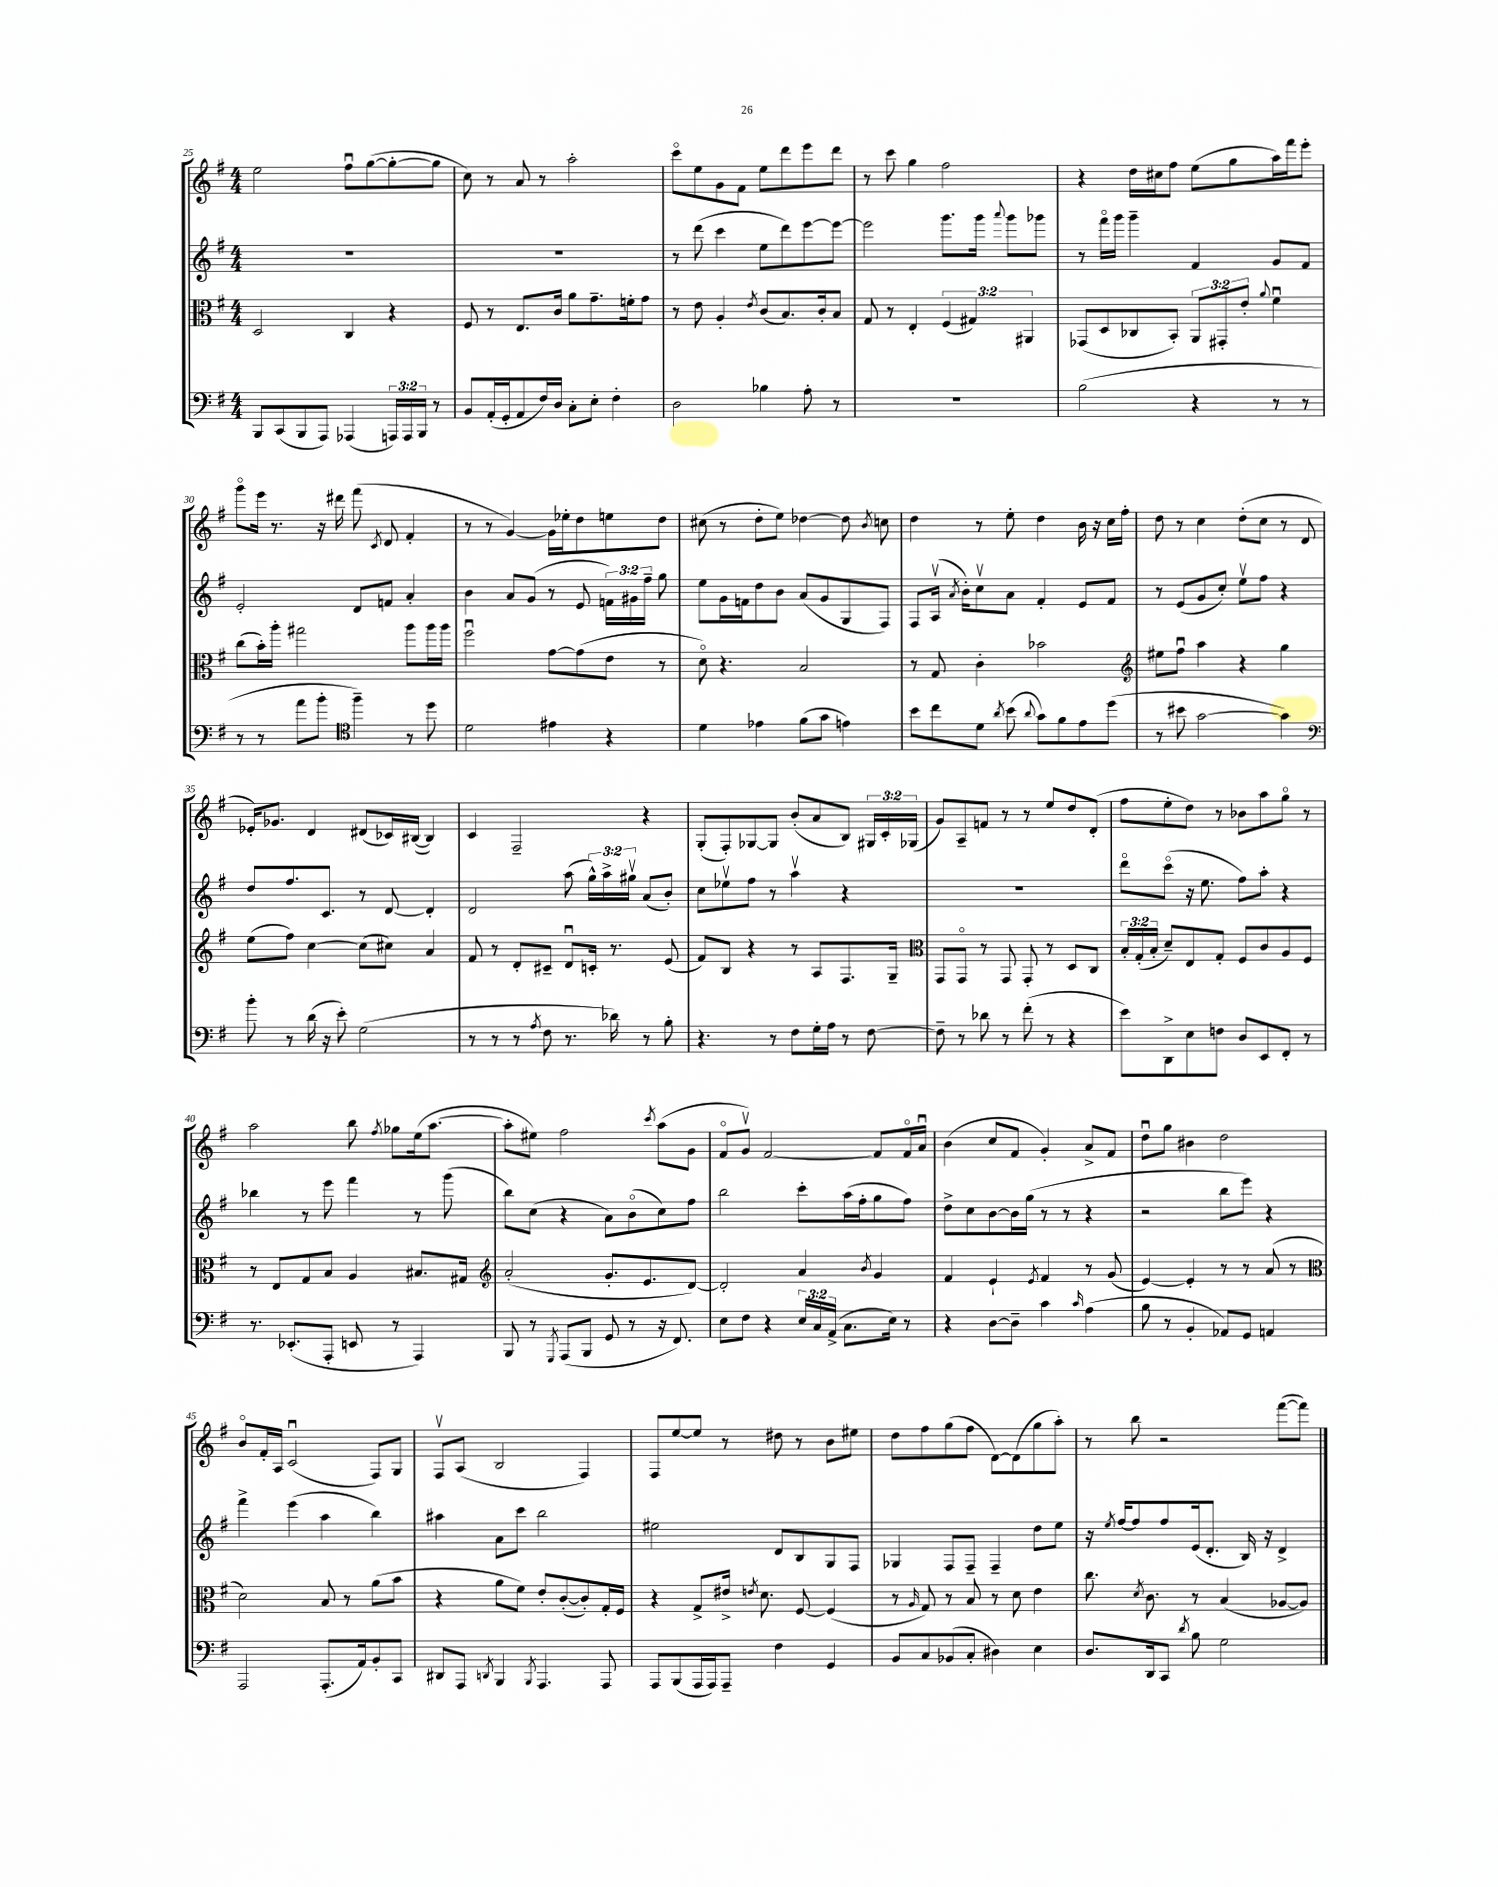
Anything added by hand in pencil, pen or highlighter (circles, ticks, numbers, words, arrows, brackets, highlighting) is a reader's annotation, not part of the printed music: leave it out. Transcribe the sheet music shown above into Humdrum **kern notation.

**kern	**kern	**kern	**kern
*part4	*part3	*part2	*part1
*staff4	*staff3	*staff2	*staff1
*clefF4	*clefC3	*clefG2	*clefG2
*k[f#]	*k[f#]	*k[f#]	*k[f#]
*M4/4	*M4/4	*M4/4	*M4/4
=25	=25	=25	=25
8BBB/L	2D/	1r	2ee\
(8CC/	.	.	.
8BBB/	.	.	.
8AAA/J)	.	.	.
(4AAA-X/	4C/	.	8ff#u\L
.	.	.	([8gg\
24AAAn/LL)	4r	.	8gg'\_
24AAA/	.	.	.
24BBB/JJ	.	.	.
8r	.	.	8gg\J]
=26	=26	=26	=26
8BB/L	8F#/	1r	8cc\)
(16AA'/L	8r	.	8r
16GG'/J	.	.	.
8AA/	8.E/L	.	8a/
16F#/L)	.	.	8r
16D/JJ	16c/Jk	.	.
8C'\L	8a\L	.	2aa'\
8E'\J	8.g~\	.	.
4F#'\	.	.	.
.	16fn'\k	.	.
.	8g\J	.	.
=27	=27	=27	=27
2D\	8r	8r	8ccc\L
.	8e\	(8ddd\	8ee\
.	4A'/	4ccc\	8g\
.	.	.	8f#\J
.	8qe/	.	.
4B-X\	(8c/L	8ee\L	8ee\L
.	8.B/)	8ddd\)	8ddd\
8A'\	.	[8eee\	8eee\
.	16c'/k	.	.
8r	8B/J	8eee\J_	8ddd\J
=28	=28	=28	=28
1r	8G/	2eee\]	8r
.	8r	.	8ccc\
.	4E'/	.	4gg\
.	(6F#/	8.ggg\L	2ff#\
.	6G#X/)	.	.
.	.	16ggg\Jk	.
.	.	8qqaaa/	.
.	.	8ggg\L	.
.	6AA#X/	.	.
.	.	8ggg-X\J	.
=29	=29	=29	=29
(2B\	(8GG-X/L	8r	4r
.	8D/	16fff#\LL	.
.	.	16ggg\JJ	.
.	8C-X/	4ggg~\	16dd\LL
.	.	.	16cc#X\J
.	8BB'/J)	.	8ff#\J
4r	12AA/L	4f#/	(8ee\L
.	12GG#X'/	.	.
.	.	.	8gg\
.	12e'/J	.	.
.	8qqa/	.	.
8r	4f#u\	8g/L	16aa\L)
.	.	.	16fff#\J
8r	.	8f#/J	8eee'\J
!!LO:LB:g=z
=30	=30	=30	=30
8r	(8cc\L	2e'/	8ggg\L
8r	16b'\L)	.	16eee\Jk
.	16aa'\JJ	.	8.r
8a\L	2gg#X\	.	.
8b'\J	.	.	16r
.	.	.	16ddd#X\
*clefC4	*	*	*
4ff#~\)	.	8d/L	(8fff#\
.	.	.	8qc/
.	.	8fn/J	8d/
8r	8aa\L	4a'/	4f#'/
8dd\	16aa\L	.	.
.	16aa\JJ	.	.
=31	=31	=31	=31
2d\	2ff#u\	4b\	8r
.	.	.	8r
.	.	8a/L	[4g/)
.	.	(8g/J	.
4e#X\	[8g\L	8r	16g\LL]
.	.	.	16ee-X'\J
.	(8g\]	8e/	8dd\
4r	8e\J	24fn\LL)	8een\
.	.	24g#X\	.
.	.	24ff#~\JJ	.
.	8r	8gg\	8dd\J
=32	=32	=32	=32
4d\	8d\)	8ee\L	(8cc#X\
.	4.r	16g\L	8r
.	.	16fn\J	.
4e-X\	.	8dd\	8dd'\L
.	.	8b\J	8ee\J)
(8f#\L	2B/	(8a/L	[4dd-X\
8g\J	.	8g/	.
4en\)	.	8G/	8dd-\]
.	.	.	8qb/
.	.	8F#/J)	8ccn\
=33	=33	=33	=33
8b\L	8r	8F#/L	4dd\
8cc\	8G/	(16Av/Jk	.
.	.	8qa/	.
.	.	16b'\KL)	.
8d\J	4c'\	8ccv\	8r
8qa/	.	.	.
(8b\	.	8a\J	8ee'\
8qqa/	.	.	.
8g\L)	2b-X\	4f#'/	4dd\
8f#\	.	.	.
8e\	.	8e/L	16b\
.	.	.	16r
(8dd\J	.	8f#/J	16cc\LL
.	.	.	16ff#'\JJ
=34	=34	=34	=34
*	*clefG2	*	*
8r	8ee#X\L	8r	8dd\
8b#X\	8ff#u\J	(8e/L	8r
[2g\	4aa\	8g/	4cc\
.	.	8cc'/J)	.
.	4r	8eev\L	(8dd'\L
.	.	8ff#\J	8cc\J
4g\])	4gg\	4r	8r
.	.	.	8d/
!!LO:LB:g=z
=35	=35	=35	=35
*clefF4	*	*	*
8b'\	(8ee\L	8dd/L	16e-X'/KL)
.	.	.	8.g-X/J
8r	8ff#\J)	8.ff#/	.
(16d\	[4cc\	.	4d/
16r	.	8.c/J	.
8e'\)	.	.	.
(2G\	(8cc\L]	8r	(8d#X/L
.	8cc#X\J)	[8d/	16c-X/L)
.	.	.	([16B#X/JJ
.	4a/	4d'/]	4B#/])
=36	=36	=36	=36
8r	8f#/	2d/	4c/
8r	8r	.	.
8r	8d'/L	.	2F#~/
8qA/	.	.	.
8F#\	8c#X~/J	.	.
8.r	8du/L	(8aa\	.
.	16cn'/Jk	24gg^^\LL)	.
.	.	24aa^\	.
16d-X\)	8.r	.	.
.	.	24gg#Xv\JJ	.
8r	.	(8a/L	4r
8B'\	(8e/	8b'/J)	.
=37	=37	=37	=37
4.r	8f#/L)	8cc\L	(8G'/L
.	8B/J	8ee-Xv\	8F#'/)
.	4r	8ff#\J	[8G-X/
8r	.	8r	8G-/J]
8F#\L	8r	4aav\	(8b'/L
16G'\L	8A/L	.	8a/
16A\JJ	.	.	.
8r	8.F#/	4r	8B/J)
[8F#\	.	.	24G#X/LL
.	.	.	24c'/
.	16G~/Jk	.	.
.	.	.	(24G-X/JJ
=38	=38	=38	=38
*	*clefC3	*	*
8F#~\]	8GG/L	1r	8g/L)
8r	8GG/J	.	8A~/
8d-X\	8r	.	8fn/J
8r	8GG/	.	8r
(8f#'\	8GG'/	.	8r
8r	8r	.	8ee/L
4r	8D/L	.	8dd/
.	8C/J	.	(8d'/J
=39	=39	=39	=39
8e\L)	24B'/LL	8ddd\L	8ff#\L
.	(24G'/	.	.
.	24B'/JJ	.	.
8DD^\	8d~/L)	(8ccc\J	8ee'\
8E\	8E/	16r	8dd\J)
.	.	8.ee\	.
8Fn\J	8G'/J	.	8r
8D/L	8F#/L	8ff#\L)	8b-X\L
8EE/	8c/	8aa'\J	8aa\
8FF#'/J	8A/	4r	8gg\J
8r	8F#/J	.	8r
!!LO:LB:g=z
=40	=40	=40	=40
8.r	8r	4bb-X\	2aa\
.	8E/L	.	.
(8.EE-X'/L	.	.	.
.	8G/	8r	.
8AAA'/J	8B/J	8eee\	.
8EEn/	4A/	4fff#\	8bb\
.	.	.	8qff#/
8r	.	.	8gg-X\L
4AAA/)	8.B#X/L	8r	(16ee\k
.	.	.	[8.aa\J
.	.	(8ggg\	.
.	16G#X/Jk	.	.
=41	=41	=41	=41
*	*clefG2	*	*
8BBB/	(2a'/	8bb\L)	8aa'\L]
8r	.	(8cc\J	8ee#X\J)
8qGGG/	.	.	.
(8AAA/L	.	4r	2ff#\
8BBB/J	.	.	.
8GG/	8.g'/L	8a\L)	.
8r	.	(8b\	.
.	8.e/	.	.
.	.	.	8qccc/
16r	.	8cc\)	(8aa\L
8.FF#/)	.	.	.
.	[8d/J)	8ff#\J	8g\J
=42	=42	=42	=42
8E\L	2d'/]	2bb\	8f#/L
8F#\J	.	.	8gv/J)
4r	.	.	[2f#/
24E/LL	4a/	8ccc'\L	.
24C/	.	.	.
(24AA^/JJ	.	.	.
8.C\L	.	(16aa\L	.
.	.	16ff#'\J	.
.	8qb/	.	.
.	4g/	8gg\	8f#/L]
16E\Jk)	.	.	.
8r	.	8ff#\J)	16f#/L
.	.	.	16au/JJ
=43	=43	=43	=43
4r	4f#/	8dd^\L	(4b\
.	.	8cc\	.
[8D\L	4e`/	[8b\	8cc/L
8D~\J]	.	16b\L]	8f#/J
.	.	(16gg\JJ	.
.	8qe/	.	.
4c\	4f#/	8r	4g'/)
.	.	8r	.
16qqc/	.	.	.
(4A\	8r	4r	8a^/L
.	(8g/	.	8f#/J
=44	=44	=44	=44
8B\	[4e/)	2r	8ddu\L
8r	.	.	8gg\J
4BB'/	4e'/]	.	4b#X\
8AA-X/L)	8r	8bb\L	2dd\
8GG/J	8r	8eee\J)	.
4AAn/	(8a/	4r	.
.	8r	.	.
!!LO:LB:g=z
=45	=45	=45	=45
*	*clefC3	*	*
2AAA/	2d\)	4fff#^\	8b/L
.	.	.	16f#'/L
.	.	.	16A/JJ
.	.	(4eee\	(2cu/
(8.AAA'/L	8B/	4aa\	.
.	8r	.	.
16AA/k)	.	.	.
8BB'/	(8a\L	4bb\)	8F#/L)
8CC/J	8b\J	.	8G/J
=46	=46	=46	=46
8DD#X/L	4r	4aa#X\	8F#v/L
8AAA/J	.	.	(8A/J
8qDDn/	.	.	.
4BBB/	8a\L	8a\L	2B/
.	8f#\J)	8ccc\J	.
8qBBB/	.	.	.
4.AAA/	8e'/L	2bb\	.
.	([8c'/	.	.
.	8c'/])	.	4F#/)
8AAA/	16G'/L	.	.
.	16F#/JJ	.	.
=47	=47	=47	=47
8AAA/L	4r	2ee#X\	8F#/L
(8BBB/	.	.	[8ee/
16AAA/L	8G^/L	.	8ee/J]
16AAA/J)	.	.	.
8AAA~/J	16e#X^/Jk	.	8r
.	8qen/	.	.
.	8.d\	.	.
4F#\	.	8d/L	8dd#X\
.	[8F#/	8B/	8r
4GG/	(4F#/]	8G/	8b\L
.	.	8F#/J	8ee#X\J
=48	=48	=48	=48
8BB/L	8r	4G-X/	8dd\L
.	16qqA/	.	.
8C/	8G/)	.	8ff#\
(8BB-X/	8r	8F#/L	(8gg\
8C'/J	8B/	8F#~/J	8ff#\J
4D#X\)	8r	4F#~/	[8d\L)
.	8d\	.	(8d\]
4E\	4e\	8dd\L	8gg\
.	.	8ee\J	8aa'\J)
=49	=49	=49	=49
8.D/L	8.cc\	16r	8r
.	.	8qee/	.
.	.	[16ff#/KL	.
.	.	8ff#/]	8bb\
.	8qd/	.	.
16DD/k	8.c\	.	.
8CC/J	.	8ff#/	2r
8qd/	.	.	.
8B\	8r	(16e/k	.
.	.	8.d'/J	.
2G\	(4B/	.	.
.	.	16B/)	.
.	.	16r	.
.	[8A-X/L	4d^/	([8fff#\L
.	8A-/J])	.	8fff#\J])
==	==	==	==
*-	*-	*-	*-
